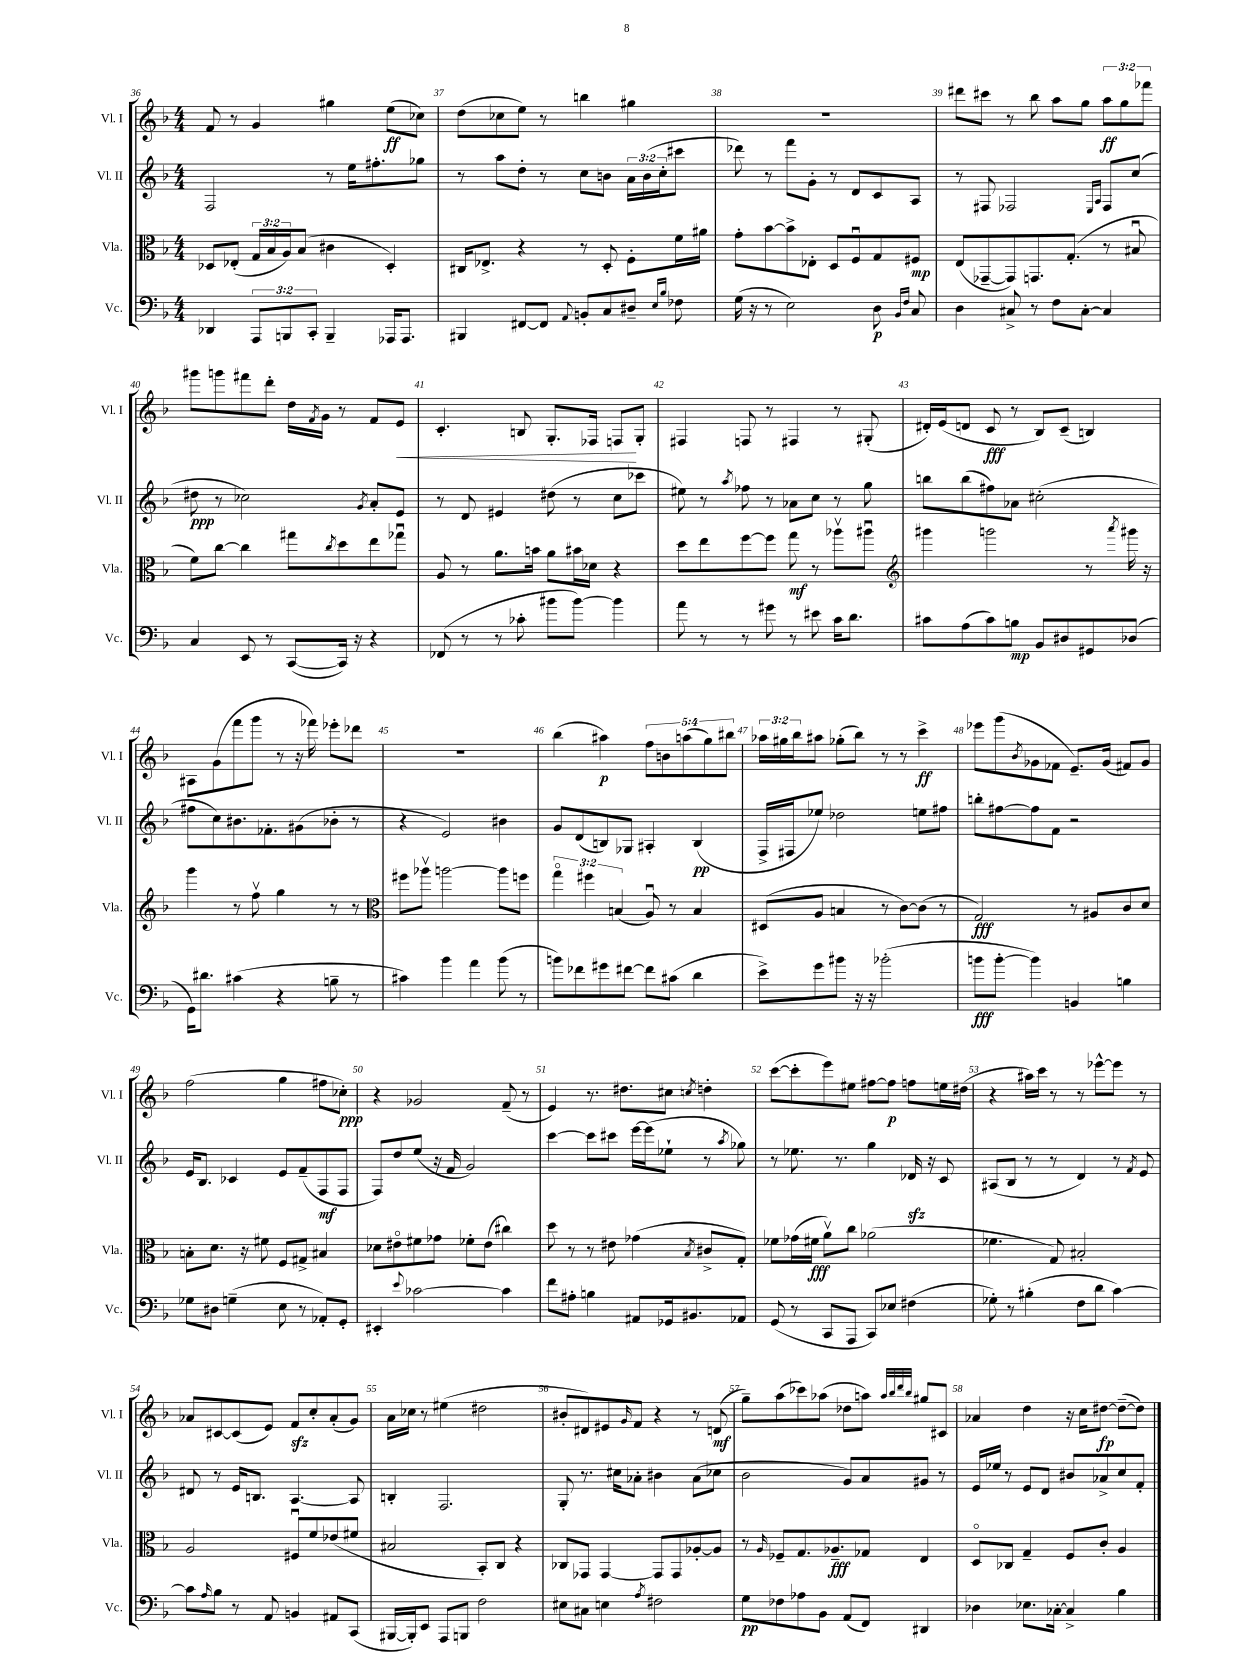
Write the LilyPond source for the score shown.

<<
\new StaffGroup <<
\new Staff = "s0" \with { instrumentName = "Vl. I" shortInstrumentName = "Vl. I" } {
    \clef treble \key f \major \numericTimeSignature \time 4/4 \override Staff.TupletNumber.text = #tuplet-number::calc-fraction-text
    f'8 r8 g'4 gis''4 e''8\ff( ces''8) |
    d''8( ces''8 e''8) r8 b''4 gis''4 |
    R1 |
    dis'''8 cis'''8 r8 bes''8 a''8 g''8 \tuplet 3/2 { a''8\ff g''8 fes'''8 } |
    gis'''8 g'''8 fis'''8 d'''8-. d''16 \acciaccatura { f'8 } g'16 r8 f'8 e'8\< |
    c'4.-. b8 g8.-. fes16 f8\! g8-. |
    fis4 f8 r8 fis4 r8 gis8-.( |
    dis'16-.) e'16( d'8 c'8\fff r8 bes8) c'8--( b4) |
    ais8 g'8( f'''8 g'''8 r8 r16 fes'''16) ees'''8-. des'''8 |
    R1 |
    bes''4( ais''4\p) \tuplet 5/4 { f''8 b'8 a''8( g''8) bis''8 } |
    \tuplet 3/2 { aes''16 gis''16 bes''16 } ais''8 ges''8-.( bes''8) r8 r8 c'''4->\ff |
    ees'''8 g'''8( \acciaccatura { bes'8 } ges'8 fes'8 e'8.--) ges'16( fis'8) ges'8 |
    f''2( g''4 fis''8 ces''8-.\ppp) |
    r4 ges'2 f'8--( r8 |
    e'4) r8. dis''8. cis''8 \acciaccatura { c''8 } d''4-. |
    c'''8~( c'''8-. e'''8) eis''8 fis''8~ fis''8\p f''8 e''16 dis''16( |
    r4 ais''16) c'''16 r8 r8 ees'''8~-^ ees'''8 r8 |
    aes'8 cis'8~ cis'8( e'8) f'8\sfz c''8-. aes'8-.( g'8) |
    a'16 ces''16 r8 eis''4( dis''2 |
    bis'8-. dis'8) eis'8 \grace { g'16 } f'8 r4 r8 d'8\mf( |
    g''8--) a''8( ces'''8) aes''8( des''8 a''8) \grace { a''32 bes''32 d'''32 bes''32 } gis''8 cis'8 |
    aes'4 d''4 r16 c''16 dis''8~\fp dis''8~--( dis''8) \bar "|." |
}
\new Staff = "s1" \with { instrumentName = "Vl. II" shortInstrumentName = "Vl. II" } {
    \clef treble \key f \major \numericTimeSignature \time 4/4 \override Staff.TupletNumber.text = #tuplet-number::calc-fraction-text
    f2 r8 e''16 fis''8.-. ges''8 |
    r8 a''8 d''8-. r8 c''8 b'8 \tuplet 3/2 { a'16 b'16( c''16-. } cis'''8 |
    des'''8) r8 f'''8 g'8-. r8 d'8 c'8 a8 |
    r8 fis8 fes2 \grace { e16 a16 } fes8 c''8( |
    dis''8\ppp r8 ces''2) \acciaccatura { g'8 } a'8-. e'8 |
    r8 d'8 eis'4 dis''8( r8 c''8 ces'''8 |
    eis''8) r8 \acciaccatura { a''8 } fes''8 r8 aes'8 c''8 r8 g''8 |
    b''8 b''8( fis''8) aes'8 cis''2-.( |
    fis''8 c''8) bis'8. fes'8.-. gis'8( bes'8-. r8 |
    r4 e'2) bis'4 |
    g'8 d'8( b8) ges8 ais4-. b4\pp( |
    f16-> fis16 ees''8) des''2 e''8 fis''8 |
    b''8-. fis''8~ fis''8 f'8 r2 |
    e'16 bes8. ces'4 e'8 f'8--( f8\mf f8 |
    f8) d''8 e''8( r16 f'16 g'2) |
    c'''4~ c'''8 cis'''8 e'''16~ e'''16( ees''8-! r8 \acciaccatura { a''8 } ges''8) |
    r8 ees''8. r8. g''4 des'16\sfz r16 c'8 |
    ais8( bes8 r8 r8 d'4) r8 \acciaccatura { f'8 } e'8 |
    dis'8 r8 e'16 b8. a4.~ a8 |
    b4-. f2. |
    g8-. r8. cis''16 aes'8-. bis'4 aes'8( ces''8 |
    bes'2 g'8) a'8 gis'8 r8 |
    e'16 ees''16 r8 e'8 d'8 bis'8 aes'8-> c''8 f'8-. \bar "|." |
}
\new Staff = "s2" \with { instrumentName = "Vla." shortInstrumentName = "Vla." } {
    \clef alto \key f \major \numericTimeSignature \time 4/4 \override Staff.TupletNumber.text = #tuplet-number::calc-fraction-text
    des8 ees8-.( \tuplet 3/2 { g16 bes16 a16) } bes8( cis'4 des4-.) |
    cis16 ees8.-> r4 r8 d8-. f8-. f'16 ais'16 |
    g'8-. bes'8~ bes'8-> ees8-. d8 f8\downbow g8 fis8\mp |
    e8( ges,8~-- ges,8) g,8. g8.-.( r8 bis8\downbow |
    f'8) c''8~ c''4 gis''8 \acciaccatura { c''8 } d''8 e''8 ges''8\downbow |
    a8 r8 a'8. b'16 a'8 bis'16 des'16 r4 |
    d''8 e''8 f''8~ f''8 g''8\mf r8 aes''8\upbow ais''8\downbow |
    \clef treble gis'''4 g'''2 r8 \acciaccatura { a'''8 } gis'''16 r16 |
    g'''4 r8 f''8\upbow g''4 r8 r8 |
    \clef alto fis''8 aes''8\upbow a''2~ a''8 f''8 |
    \tuplet 3/2 { g''4\flageolet fis''4 b4( } a8\downbow) r8 b4 |
    dis8( a8 b4 r8 c'8~) c'8( r8 |
    g2\fff) r8 ais8 c'8 d'8 |
    b8-. d'8. r16 fis'8 f8 gis8-> bis4 |
    des'8 eis'8\flageolet fis'8 ges'8 fes'8-. eis'8( cis''4) |
    d''8 r8 r8 eis'8 ges'4( \acciaccatura { bes8 } cis'8-> g8-.) |
    fes'8 ges'16( fis'16\fff a'8\upbow) c''8 aes'2( |
    fes'4. g8) bis2-. |
    a2 fis8\downbow f'8 ees'8( fis'8 |
    bis2 bes,8-.) c8 r4 |
    ces8 ges,8 ges,4~ ges,8 ges,8 aes8~-. aes8 |
    r8 \grace { a16 } fes8-- g8. aes8.--\fff ges8 e4 |
    d8\flageolet ces8 g4-- f8 c'8-. a4 \bar "|." |
}
\new Staff = "s3" \with { instrumentName = "Vc." shortInstrumentName = "Vc." } {
    \clef bass \key f \major \numericTimeSignature \time 4/4 \override Staff.TupletNumber.text = #tuplet-number::calc-fraction-text
    des,4 \tuplet 3/2 { a,,8 b,,8 c,8-. } b,,4-- aes,,16 aes,,8. |
    bis,,4 fis,8~ fis,8 \appoggiatura { a,8 } b,8-. c8 dis8-- \grace { e16 bes16 } fes8 |
    g16( r16 r8 e2) d8\p \grace { bes,16 f16 } c8 |
    d4 cis8-> r8 f8 cis8~-. cis4 |
    c4 e,8 r8 c,8~( c,16) r16 r4 |
    fes,8( r8 r8 ces'8-. bis'8 bis'8~) bis'4 |
    a'8 r8 r8 gis'8 r8 eis'8 c'16 d'8. |
    cis'8 a8( cis'8) b8\mp bes,8 dis8 gis,8 des8( |
    g,16) dis'8. cis'4( r4 b8-- r8 |
    cis'4) bes'4 a'4 bes'8( r8 |
    b'8) fes'8 gis'8 fis'8~ fis'8 cis'8( d'4 |
    e'8->) g'8 bis'8 r16 r16 bes'2-.( |
    b'8\fff b'8~-. b'4) b,4 b4 |
    ges8 dis8 g4--( e8 r8 aes,8-.) g,8-. |
    eis,4-. \appoggiatura { e'8 } ces'2~ ces'4 |
    f'8 ais8-. b4 ais,8 ges,16 bis,8. aes,8 |
    g,8( r8 c,8 a,,8 c,8) ees8 fis4( |
    ges8-.) r8 bis4-.( f8 d'8 c'4~) |
    c'8 \grace { a16 } bes8 r8 a,8 b,4 ais,8 c,8( |
    bis,,16~ bis,,16-.) e,8 a,,8 b,,8 f2 |
    eis8 cis8 e4 \acciaccatura { a8 } fis2 |
    g8\pp fes8 aes8 bes,8 a,8( f,8) dis,4 |
    des4 ees8. ces16~-. ces4-> bes4 \bar "|." |
}
>>
>>
\layout { \context { \Score currentBarNumber = #36 \override BarNumber.break-visibility = ##(#f #t #t) barNumberVisibility = #all-bar-numbers-visible } }
